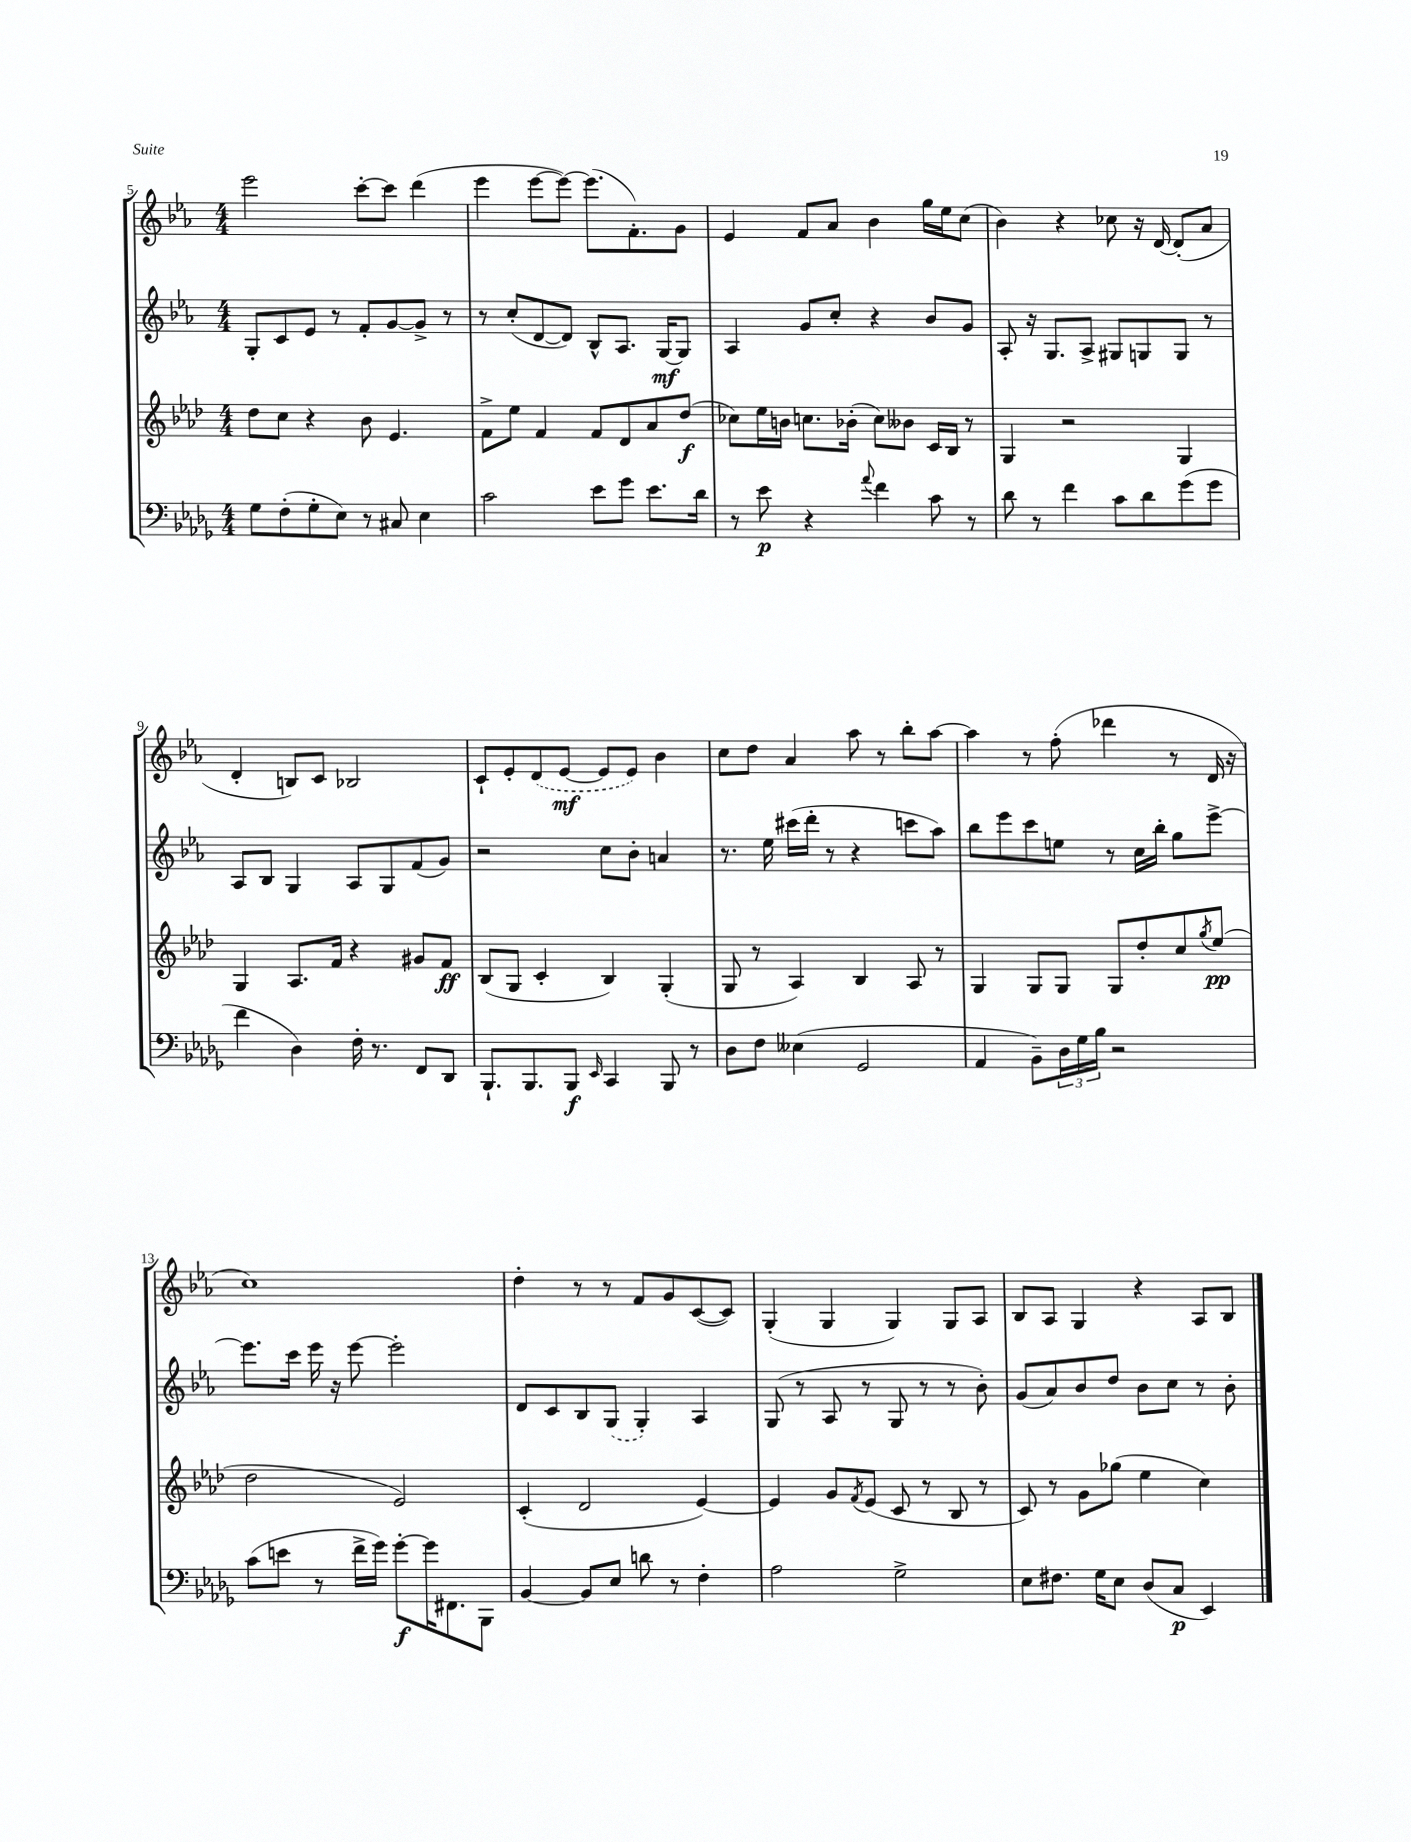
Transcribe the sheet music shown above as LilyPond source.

<<
\new StaffGroup <<
\new Staff = "s0" {
    \clef treble \key ees \major \numericTimeSignature \time 4/4
    ees'''2 c'''8~-. c'''8 d'''4( |
    ees'''4 ees'''8~ ees'''8~) ees'''8.( f'8.-.) g'8 |
    ees'4 f'8 aes'8 bes'4 g''16 ees''16 c''8( |
    bes'4) r4 ces''8 r16 d'16~ d'8-.( aes'8 |
    d'4-. b8) c'8 bes2 |
    c'8-! ees'8-. \once \slurDashed d'8( ees'8~\mf ees'8 ees'8) bes'4 |
    c''8 d''8 aes'4 aes''8 r8 bes''8-. aes''8~ |
    aes''4 r8 f''8-.( des'''4 r8 d'16 r16 |
    c''1) |
    d''4-. r8 r8 f'8 g'8 c'8~( c'8) |
    g4-.( g4 g4) g8 aes8 |
    bes8 aes8 g4 r4 aes8 bes8 \bar "|." |
}
\new Staff = "s1" {
    \clef treble \key ees \major \numericTimeSignature \time 4/4
    g8-. c'8 ees'8 r8 f'8-. g'8~ g'8-> r8 |
    r8 c''8-.( d'8~ d'8) bes8-^ aes8. g16~\mf g8 |
    aes4 g'8 c''8-. r4 bes'8 g'8 |
    aes8-. r16 g8. aes8-> gis8 g8 g8 r8 |
    aes8 bes8 g4 aes8 g8 f'8( g'8) |
    r2 c''8 bes'8-. a'4 |
    r8. ees''16 cis'''16( d'''16-. r8 r4 c'''8 aes''8) |
    bes''8 ees'''8 c'''8 e''8 r8 c''16 bes''16-. g''8 ees'''8~-> |
    ees'''8. c'''16 ees'''16 r16 ees'''8~ ees'''2-. |
    d'8 c'8 bes8 \once \slurDashed g8( g4-.) aes4 |
    g8( r8 aes8 r8 g8 r8 r8 bes'8-.) |
    g'8( aes'8) bes'8 d''8 bes'8 c''8 r8 bes'8-. \bar "|." |
}
\new Staff = "s2" {
    \clef treble \key aes \major \numericTimeSignature \time 4/4
    des''8 c''8 r4 bes'8 ees'4. |
    f'8-> ees''8 f'4 f'8 des'8 aes'8 des''8\f( |
    ces''8) ees''16 b'16 c''8. bes'16-.( c''8) beses'8 c'16 bes16 r8 |
    g4 r2 g4 |
    g4 aes8. f'16 r4 gis'8 f'8\ff |
    bes8( g8 c'4-. bes4) g4-.( |
    g8 r8 aes4) bes4 aes8 r8 |
    g4 g8 g8 g8 des''8-. c''8 \acciaccatura { g''8 } ees''8\pp( |
    des''2 ees'2) |
    c'4-.( des'2 ees'4~) |
    ees'4 g'8 \acciaccatura { f'8 } ees'8( c'8 r8 bes8 r8 |
    c'8) r8 g'8 ges''8( ees''4 c''4) \bar "|." |
}
\new Staff = "s3" {
    \clef bass \key des \major \numericTimeSignature \time 4/4
    ges8 f8-.( ges8-. ees8) r8 cis8 ees4 |
    c'2 ees'8 ges'8 ees'8. des'16 |
    r8 ees'8\p r4 \appoggiatura { aes'8 } f'4 c'8 r8 |
    des'8 r8 f'4 c'8 des'8 ges'8( ges'8 |
    f'4 des4) f16-. r8. f,8 des,8 |
    bes,,8.-! bes,,8. bes,,8\f \grace { ees,16 } c,4 bes,,8 r8 |
    des8 f8 eeses4( ges,2 |
    aes,4 bes,8--) \tuplet 3/2 { des16 ges16 bes16 } r2 |
    c'8( e'8 r8 f'16-> ges'16) ges'8~-.\f ges'16 fis,8. bes,,8 |
    bes,4~ bes,8 ees8 d'8 r8 f4-. |
    aes2 ges2-> |
    ees8 fis8. ges16 ees8 des8( c8\p ees,4) \bar "|." |
}
>>
>>
\layout { \context { \Score currentBarNumber = #5 } }
